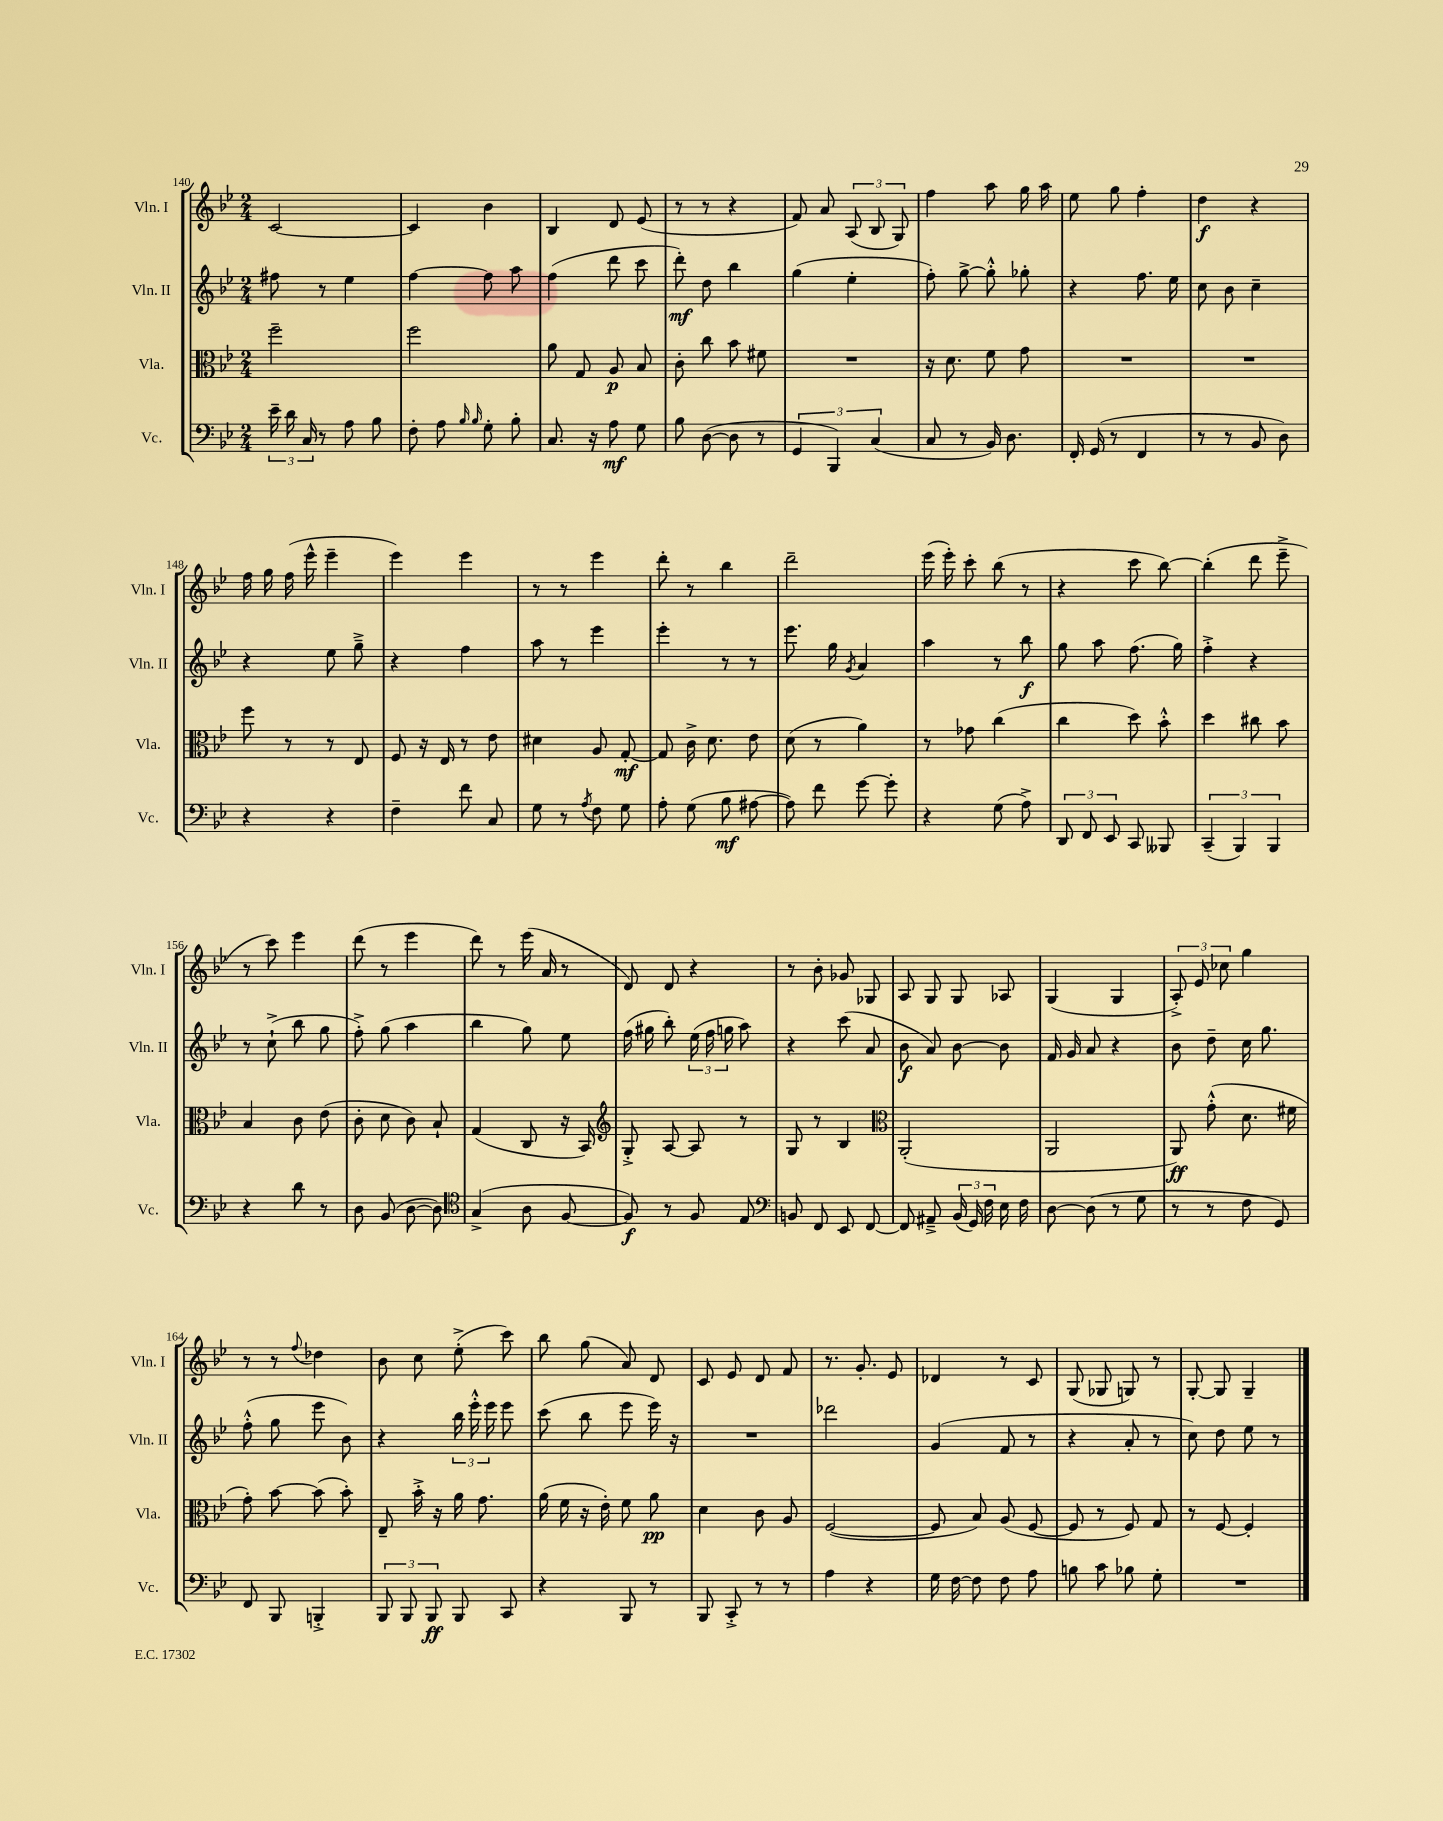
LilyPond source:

<<
\new StaffGroup <<
\new Staff = "s0" \with { instrumentName = "Vln. I" shortInstrumentName = "Vln. I" } {
    \clef treble \key bes \major \numericTimeSignature \time 2/4
    \autoBeamOff c'2~ |
    c'4 bes'4 |
    bes4 d'8 ees'8( |
    r8 r8 r4 |
    f'8) a'8 \tuplet 3/2 { a8( bes8 g8) } |
    f''4 a''8 g''16 a''16 |
    ees''8 g''8 f''4-. |
    d''4\f r4 |
    f''16 g''16 f''16( ees'''16-^ ees'''4-- |
    ees'''4) ees'''4 |
    r8 r8 ees'''4 |
    d'''8-. r8 bes''4 |
    d'''2-- |
    ees'''16( ees'''16-.) c'''8-. bes''8( r8 |
    r4 c'''8 bes''8~) |
    bes''4-.( d'''8 ees'''8---> |
    r8 c'''8) ees'''4 |
    d'''8( r8 ees'''4 |
    d'''8) r8 ees'''16( a'16 r8 |
    d'8) d'8 r4 |
    r8 bes'8-. ges'8 ges8 |
    a8 g8 g8 aes8 |
    g4( g4 |
    \tuplet 3/2 { a8-.->) ees'8 ces''8 } g''4 |
    r8 r8 \appoggiatura { f''8 } des''4 |
    bes'8 c''8 ees''8-.->( c'''8) |
    bes''8 g''8( a'8) d'8 |
    c'8 ees'8 d'8 f'8 |
    r8. g'8.-. ees'8 |
    des'4 r8 c'8 |
    g8( ges8 g8) r8 |
    g8~-. g8 g4-- \bar "|." |
}
\new Staff = "s1" \with { instrumentName = "Vln. II" shortInstrumentName = "Vln. II" } {
    \clef treble \key bes \major \numericTimeSignature \time 2/4
    \autoBeamOff fis''8 r8 ees''4 |
    f''4~ f''8 a''8 |
    f''4( d'''8 c'''8 |
    d'''8-.\mf) d''8 bes''4 |
    g''4( ees''4-. |
    f''8-.) g''8~-> g''8-.-^ ges''8-. |
    r4 f''8. ees''16 |
    c''8 bes'8 c''4-- |
    r4 ees''8 g''8---> |
    r4 f''4 |
    a''8 r8 ees'''4 |
    ees'''4-. r8 r8 |
    ees'''8. g''16 \acciaccatura { g'8 } a'4 |
    a''4 r8 bes''8\f |
    g''8 a''8 f''8.( g''16) |
    f''4-.-> r4 |
    r8 c''8-!->( bes''8 g''8 |
    f''8-.->) g''8( a''4 |
    bes''4 g''8) ees''8 |
    f''16( gis''16 bes''8-.) \tuplet 3/2 { ees''16( f''16 g''16 } a''8) |
    r4 c'''8( a'8 |
    bes'8\f a'8) bes'8~ bes'8 |
    f'16 g'16 a'8 r4 |
    bes'8 d''8-- c''16 g''8. |
    f''8-.-^( g''8 ees'''8 bes'8) |
    r4 \tuplet 3/2 { bes''16 ees'''16-.-^ ees'''16 } ees'''8 |
    c'''8( bes''8 ees'''8 ees'''16) r16 |
    R2 |
    des'''2 |
    g'4( f'8 r8 |
    r4 a'8-. r8 |
    c''8) d''8 ees''8 r8 \bar "|." |
}
\new Staff = "s2" \with { instrumentName = "Vla." shortInstrumentName = "Vla." } {
    \clef alto \key bes \major \numericTimeSignature \time 2/4
    \autoBeamOff f''2-- |
    f''2 |
    a'8 g8 a8\p bes8 |
    c'8-. c''8 bes'8 fis'8 |
    R2 |
    r16 d'8. f'8 g'8 |
    R2 |
    R2 |
    f''8 r8 r8 ees8 |
    f8 r16 ees16 r8 ees'8 |
    dis'4 a8 g8~-.\mf |
    g8 c'16-> d'8. ees'8 |
    d'8( r8 a'4) |
    r8 ges'8 c''4( |
    c''4 d''8) bes'8-.-^ |
    d''4 cis''8 bes'8 |
    bes4 c'8 ees'8( |
    c'8-. d'8 c'8) bes8-! |
    g4( c8 r16 bes,16) |
    \clef treble g8-.-> a8~ a8 r8 |
    g8 r8 bes4 |
    \clef alto a,2-.( |
    a,2 |
    a,8\ff) g'8-.-^( d'8. fis'16 |
    g'8-.) bes'8~ bes'8( bes'8-.) |
    ees8-- bes'16-.-> r16 a'16 g'8. |
    a'16( f'16 r16 ees'16-.) f'8 a'8\pp |
    d'4 c'8 a8 |
    f2~( |
    f8 bes8) a8( f8~ |
    f8 r8 f8) g8 |
    r8 f8~ f4-. \bar "|." |
}
\new Staff = "s3" \with { instrumentName = "Vc." shortInstrumentName = "Vc." } {
    \clef bass \key bes \major \numericTimeSignature \time 2/4
    \autoBeamOff \tuplet 3/2 { ees'16-- d'16 c16 } r8 a8 bes8 |
    f8-. a8 \grace { bes16 bes16 } g8-. bes8-. |
    c8. r16 a8\mf g8 |
    bes8 d8~( d8 r8 |
    \tuplet 3/2 { g,4 bes,,4) c4( } |
    c8 r8 bes,16) d8. |
    f,16-. g,16( r8 f,4 |
    r8 r8 bes,8 d8) |
    r4 r4 |
    f4-- f'8 c8 |
    g8 r8 \acciaccatura { a8 } f8 g8 |
    a8-. g8( bes8\mf ais8~ |
    ais8) f'8 g'8~ g'8-. |
    r4 g8( a8->) |
    \tuplet 3/2 { d,8 f,8 ees,8 } c,8 beses,,8 |
    \tuplet 3/2 { c,4--( bes,,4) bes,,4 } |
    r4 d'8 r8 |
    d8 bes,8( d8~ d8) |
    \clef tenor g4->( a8 f8~ |
    f8\f) r8 f8 ees8 |
    \clef bass b,8 f,8 ees,8 f,8~ |
    f,8 ais,8---> \tuplet 3/2 { bes,16( g,16) f16 } ees16 f16 |
    d8~ d8( r8 g8 |
    r8 r8 f8 g,8) |
    f,8 bes,,8 b,,4-.-> |
    \tuplet 3/2 { bes,,8 bes,,8 bes,,8\ff } bes,,8 c,8 |
    r4 bes,,8 r8 |
    bes,,8 c,8-.-> r8 r8 |
    a4 r4 |
    g16 f16~ f8 f8 a8 |
    b8 c'8 bes8 g8-. |
    R2 \bar "|." |
}
>>
>>
\layout { \context { \Score currentBarNumber = #140 } }
